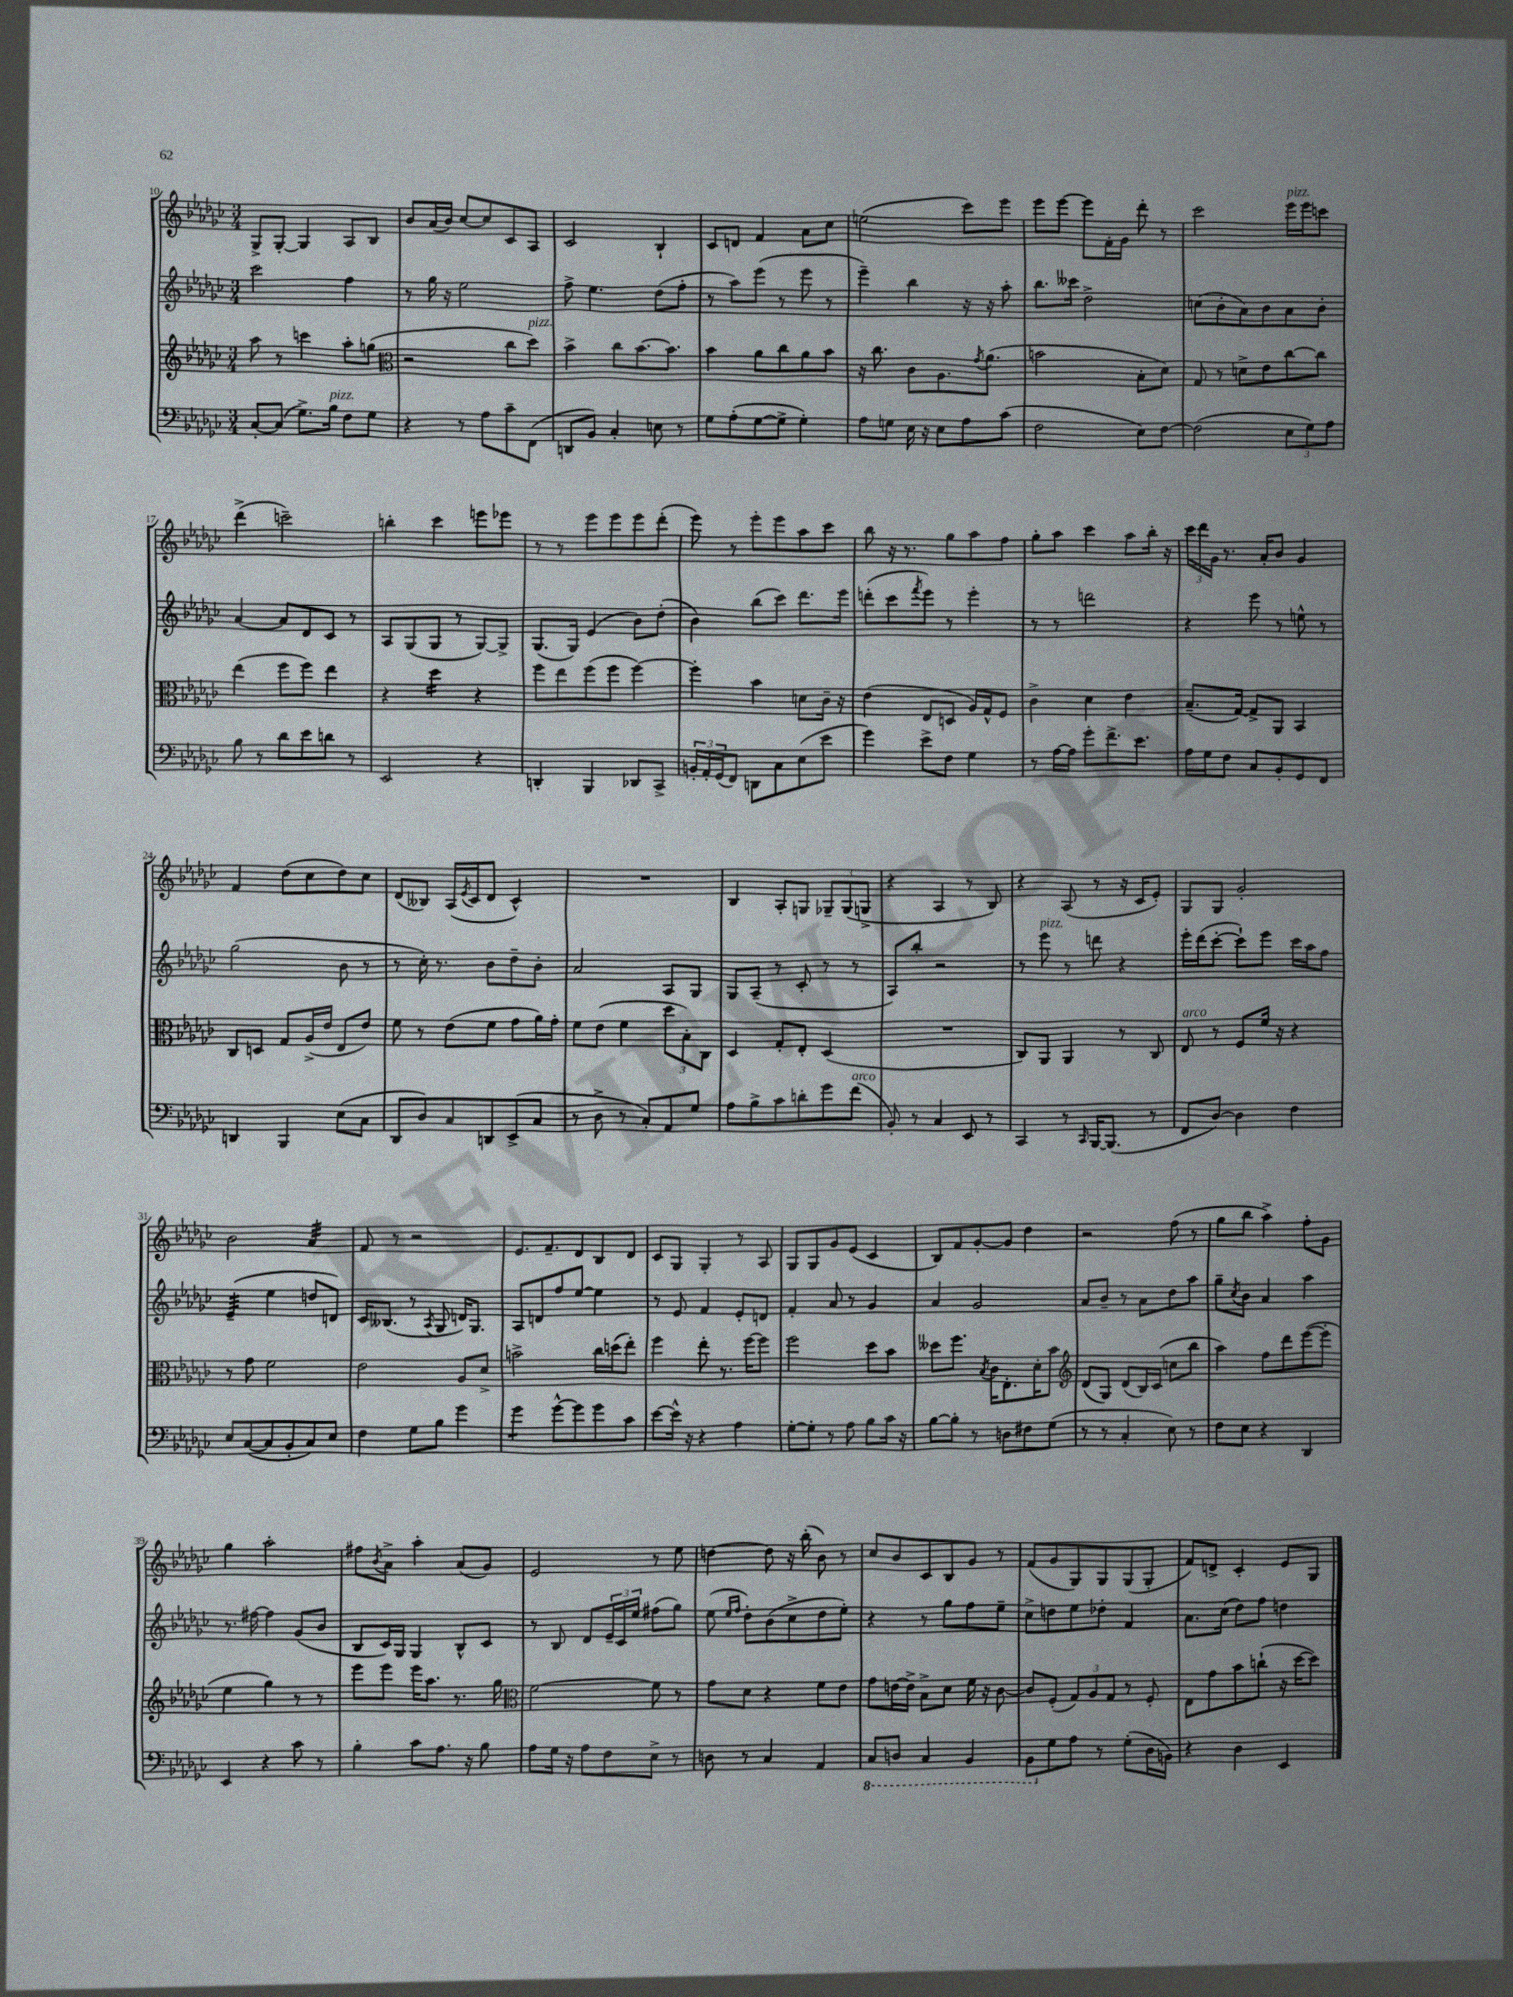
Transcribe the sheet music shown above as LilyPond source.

<<
\new StaffGroup <<
\new Staff = "s0" {
    \clef treble \key ges \major \numericTimeSignature \time 3/4
    ges8-> ges8~-. ges4 aes8 bes8 |
    bes'8 aes'16( bes'16) ces''8~ ces''8 ces'8 aes8 |
    ces'2 bes4-! |
    ces'8 d'8 f'4 aes'8 ces''8 |
    e''2( ces'''8) ees'''8 |
    ees'''8 ees'''8~ ees'''8 f'16-. ges'16 des'''8-. r8 |
    ces'''2 ees'''16^\markup { \italic "pizz." } ees'''16 c'''8 |
    des'''4->( c'''2--) |
    b''4-. ces'''4 e'''8 ees'''8 |
    r8 r8 ees'''8 ees'''8 ees'''8 des'''8-.( |
    ees'''8) r8 ees'''8-. ees'''8 aes''8 ces'''8 |
    bes''8 r16 r8. ges''8 aes''8 f''8 |
    ges''8-. aes''8 ces'''4 aes''8 bes''16-. r16 |
    \tuplet 3/2 { ces'''16 des'''16 ges'16 } r8. aes'16-. bes'8 ges'4 |
    f'4 des''8( ces''8 des''8) ces''8 |
    des'8( beses8) aes16( \acciaccatura { ees'8 } ces'16 des'8 ces'4-^) |
    R2. |
    bes4 aes8-. g8 \tuplet 3/2 { ges8-- ges8( g8-> } |
    r4 aes4 r8 bes8) |
    r4 aes8( r8 r16 ces'16 ees'8-.) |
    ges8 ges8 ges'2-. |
    bes'2 aes'4:32 |
    f'8 r8 r2 |
    ees'8. f'8.-- des'8 bes8 des'8 |
    ces'8 ges8 ges4-. r8 aes8 |
    ges8 ges8 ges'8 ees'8( ces'4 |
    bes8) f'8 ges'8~-. ges'8 des''4 |
    r2 f''8( r8 |
    ges''8 bes''8 aes''4->) f''8-. ges'8 |
    ges''4 aes''2-. |
    fis''8 \acciaccatura { bes'8 } aes'8-> aes''4-. aes'8( ges'8) |
    ees'2 r8 ees''8 |
    d''4~ d''8 r16 bes''16-.( bes'8) r8 |
    ces''8 bes'8 ces'8 bes8 ges'8 r8 |
    f'8( ges'8 ges8) ges8 ges8( ges8-. |
    f'8) d'8-> ces'4-. ees'8 ges8 \bar "|." |
}
\new Staff = "s1" {
    \clef treble \key ges \major \numericTimeSignature \time 3/4
    ces'''2 f''4 |
    r8 ges''16 r16 ees''2 |
    f''8-> ees''4. des''8( f''8-. |
    r8 aes''8) ees'''8( r8 ees'''8 r8 |
    ees'''4--) bes''4 r16 r16 aes''8-. |
    bes''8. ceses'''16 des''2-> |
    c''8( bes'8-. aes'8) bes'8 aes'8 bes'8-. |
    aes'4~ aes'8 des'8 ces'8 r8 |
    aes8 ges8( ges8 r8 ges8~) ges8-> |
    ges8.( ges16) ees'4( bes'8) des''8-.( |
    bes'4) bes''8( ces'''8) des'''8. ees'''16 |
    d'''8-.( ces'''8 \acciaccatura { f'''8 } ees'''8) r8 ees'''4-. |
    r8 r8 d'''2 |
    r4 ees'''8 r8 e''8-^ r8 |
    ges''2( bes'8 r8 |
    r8 ces''16-.) r8. bes'8 des''8-- bes'8-. |
    aes'2 aes8 ges8 |
    ges8 aes8--( r8 ces'8-. r8 r8 |
    aes8) bes''8-. r2 |
    r8 ees'''8^\markup { \italic "pizz." } r8 d'''8 r4 |
    ees'''16-. des'''16( ces'''8~-. ces'''8-!) ees'''8 ces'''16 aes''16 f''8 |
    ees'4:32--( ees''4 d''8 d'8) |
    ces'16 beses8.( r8 \acciaccatura { aes8 } ges8 d'16) ges8. |
    aes8 d'8 f''8 ees''8~ ees''4 |
    r8 ees'8 f'4 ees'8-. d'8 |
    f'4-. aes'8 r8 ges'4 |
    aes'4 ges'2 |
    aes'8 bes'8-- r8 aes'8 des''8 aes''8 |
    ges''8-- \acciaccatura { ces''8 } bes'8 aes'4 aes''4 |
    r8. fis''16~ fis''4 ges'8( bes'8 |
    bes8 ces'16) ges16 ges4 bes8-^ ces'8 |
    r8 bes8 des'8 \tuplet 3/2 { ees'16-- ces'16 ees''16 } fis''8( ges''8) |
    ees''8( \grace { ees''16 f''16 } des''8-.) bes'8( ces''8-> des''8 ees''8-.) |
    r4 r8 ges''8 f''8 ees''8-- |
    ces''8-> d''8 ees''8 des''8-. f'4 |
    aes'8. ces''16( des''8) f''8 d''4 \bar "|." |
}
\new Staff = "s2" {
    \clef treble \key ges \major \numericTimeSignature \time 3/4
    aes''8 r8 c'''4 aes''8-. g''8( |
    \clef alto r2 ces''8 des''8^\markup { \italic "pizz." }) |
    bes'4-> ces''8 bes'8.~ bes'8. |
    bes'4 aes'8 ces''8 aes'8 bes'8 |
    r16 ces''8. ces'8 aes8. \acciaccatura { ges'8 } aes'8.( |
    b'2 bes8-. des'8) |
    ges8 r8 d'8-> ees'8 ces''8~ ces''8 |
    ees''4( f''8 f''8) ees''4 |
    r4 des''4:16 r4 |
    f''8 ees''8 f''8( f''8 f''4~) |
    f''4-. bes'4 d'8 ces'16-- r16 |
    ees'4( ees8 d8 aes16) ges16-^ f8 |
    ces'4-> des'4 ees'4 |
    bes8.--( ges16~) ges8-> aes,8 bes,4 |
    ces8 d8 ges8 aes16->( ees'16 ees8 ees'8) |
    f'8 r8 ees'8( f'8 ges'8 aes'16) ges'16-. |
    f'8 ees'8( f'4 \tuplet 3/2 { des''8 bes8-.) ces8 } |
    des4 ges8-. ees8-. des4( |
    R2. |
    ces8) aes,8 aes,4 r8 ces8 |
    ees8^\markup { \italic "arco" } r8 f8 f'16 r16 r4 |
    r8 ges'8 f'2 |
    ees'2 aes8 des'8-> |
    b'2-> ces''16 d''16( ees''8-.) |
    f''4 ees''8-. r8. f''16~ f''8 |
    f''2 des''8 bes'8 |
    deses''8 f''8. \acciaccatura { bes8 } ces'16 ees8.-. des'16-. bes'8 |
    \clef treble des'8( ges8) des'8( bes16) ces'16( c''8 bes''8 |
    aes''4) f''8 des'''8 ees'''8~( ees'''8-. |
    ees''4 ges''4) r8 r8 |
    ees'''8 ees'''8 ees'''16 aes''8. r8. ges''16 |
    \clef alto f'2~ f'8 r8 |
    ges'8 des'8 r4 f'8 ees'8 |
    ges'8 e'16~ e'16-> bes8-> des'8 f'16 r16 ces'8~ |
    ces'8 f8-.( \tuplet 3/2 { ges8) aes8 ges8 } r8 f8-. |
    ees8 ges'8 bes'8 c''8-!( r16 des''16~ des''8) \bar "|." |
}
\new Staff = "s3" {
    \clef bass \key ges \major \numericTimeSignature \time 3/4
    ces8~-. ces8( ges8.->) bes16^\markup { \italic "pizz." } f8 ges8 |
    r4 r8 aes8 ces'8-- f,8( |
    d,8 bes,8) ces4-. e8 r8 |
    ges8 aes8-.( ges8~ ges8-> ges4-.) |
    aes8 g8 ees16 r16 ees8 aes8 ces'8( |
    f2 ees8) f8~ |
    f2( \tuplet 3/2 { ees8 ges8) aes8 } |
    bes8 r8 des'8 ees'8 d'8 r8 |
    ees,2 r4 |
    d,4-. bes,,4 des,8 ces,8-> |
    \tuplet 3/2 { b,16-. aes,16-. ges,16( } f,8) d,8 ces8 ees8( ees'8 |
    ges'4) ees'8-> f8 ges4 |
    r8 aes16~ aes16 ges'8-. f'8.-> ees'8. |
    aes16 ges16 f8 ces8 bes,8-. ges,8 f,8 |
    d,4 bes,,4 ees8( ces8 |
    des,8 des8) ces8 d,8 ees,8->( ces8 |
    r8 des8-> r8 ces8-.) aes,8 ges8 |
    aes8 bes8-> ces'8 d'8-. ges'8 f'8^\markup { \italic "arco" }( |
    bes,8-.) r8 ces4 ees,8 r8 |
    ces,4 r8 \grace { ces,16 } bes,,16~ bes,,8.( r8 |
    f,8 des8~) des4 f4 |
    ees8 ces8~( ces8 bes,8-. ces8) ees8 |
    f4 ges8 bes8 ges'4 |
    ges'4:8 ges'8~-^ ges'8 ges'8 ces'8 |
    ees'8~ ees'16-^ r16 r4 aes4 |
    ges8~-. ges8-. r8 aes8 bes8 ces'16 r16 |
    bes8~ bes8-. r8 d8 fis8 ges8( |
    r8 r8 ces4-. ees8) r8 |
    f8 ees8 r4 des,4 |
    ees,4 r4 ces'8 r8 |
    bes4-. ces'8 aes8. r16 bes8 |
    aes8 ges16 r16 aes8 f8 ees8-> r8 |
    d8 r8 ces4 aes,4 |
    \ottava #-1 ces,8 d,8 ces,4 bes,,4 |
    bes,,8 \ottava #0 ges8 aes8 r8 ges8-.( des16 b,16) |
    r4 des4 ees,4 \bar "|." |
}
>>
>>
\layout { \context { \Score currentBarNumber = #10 } }
